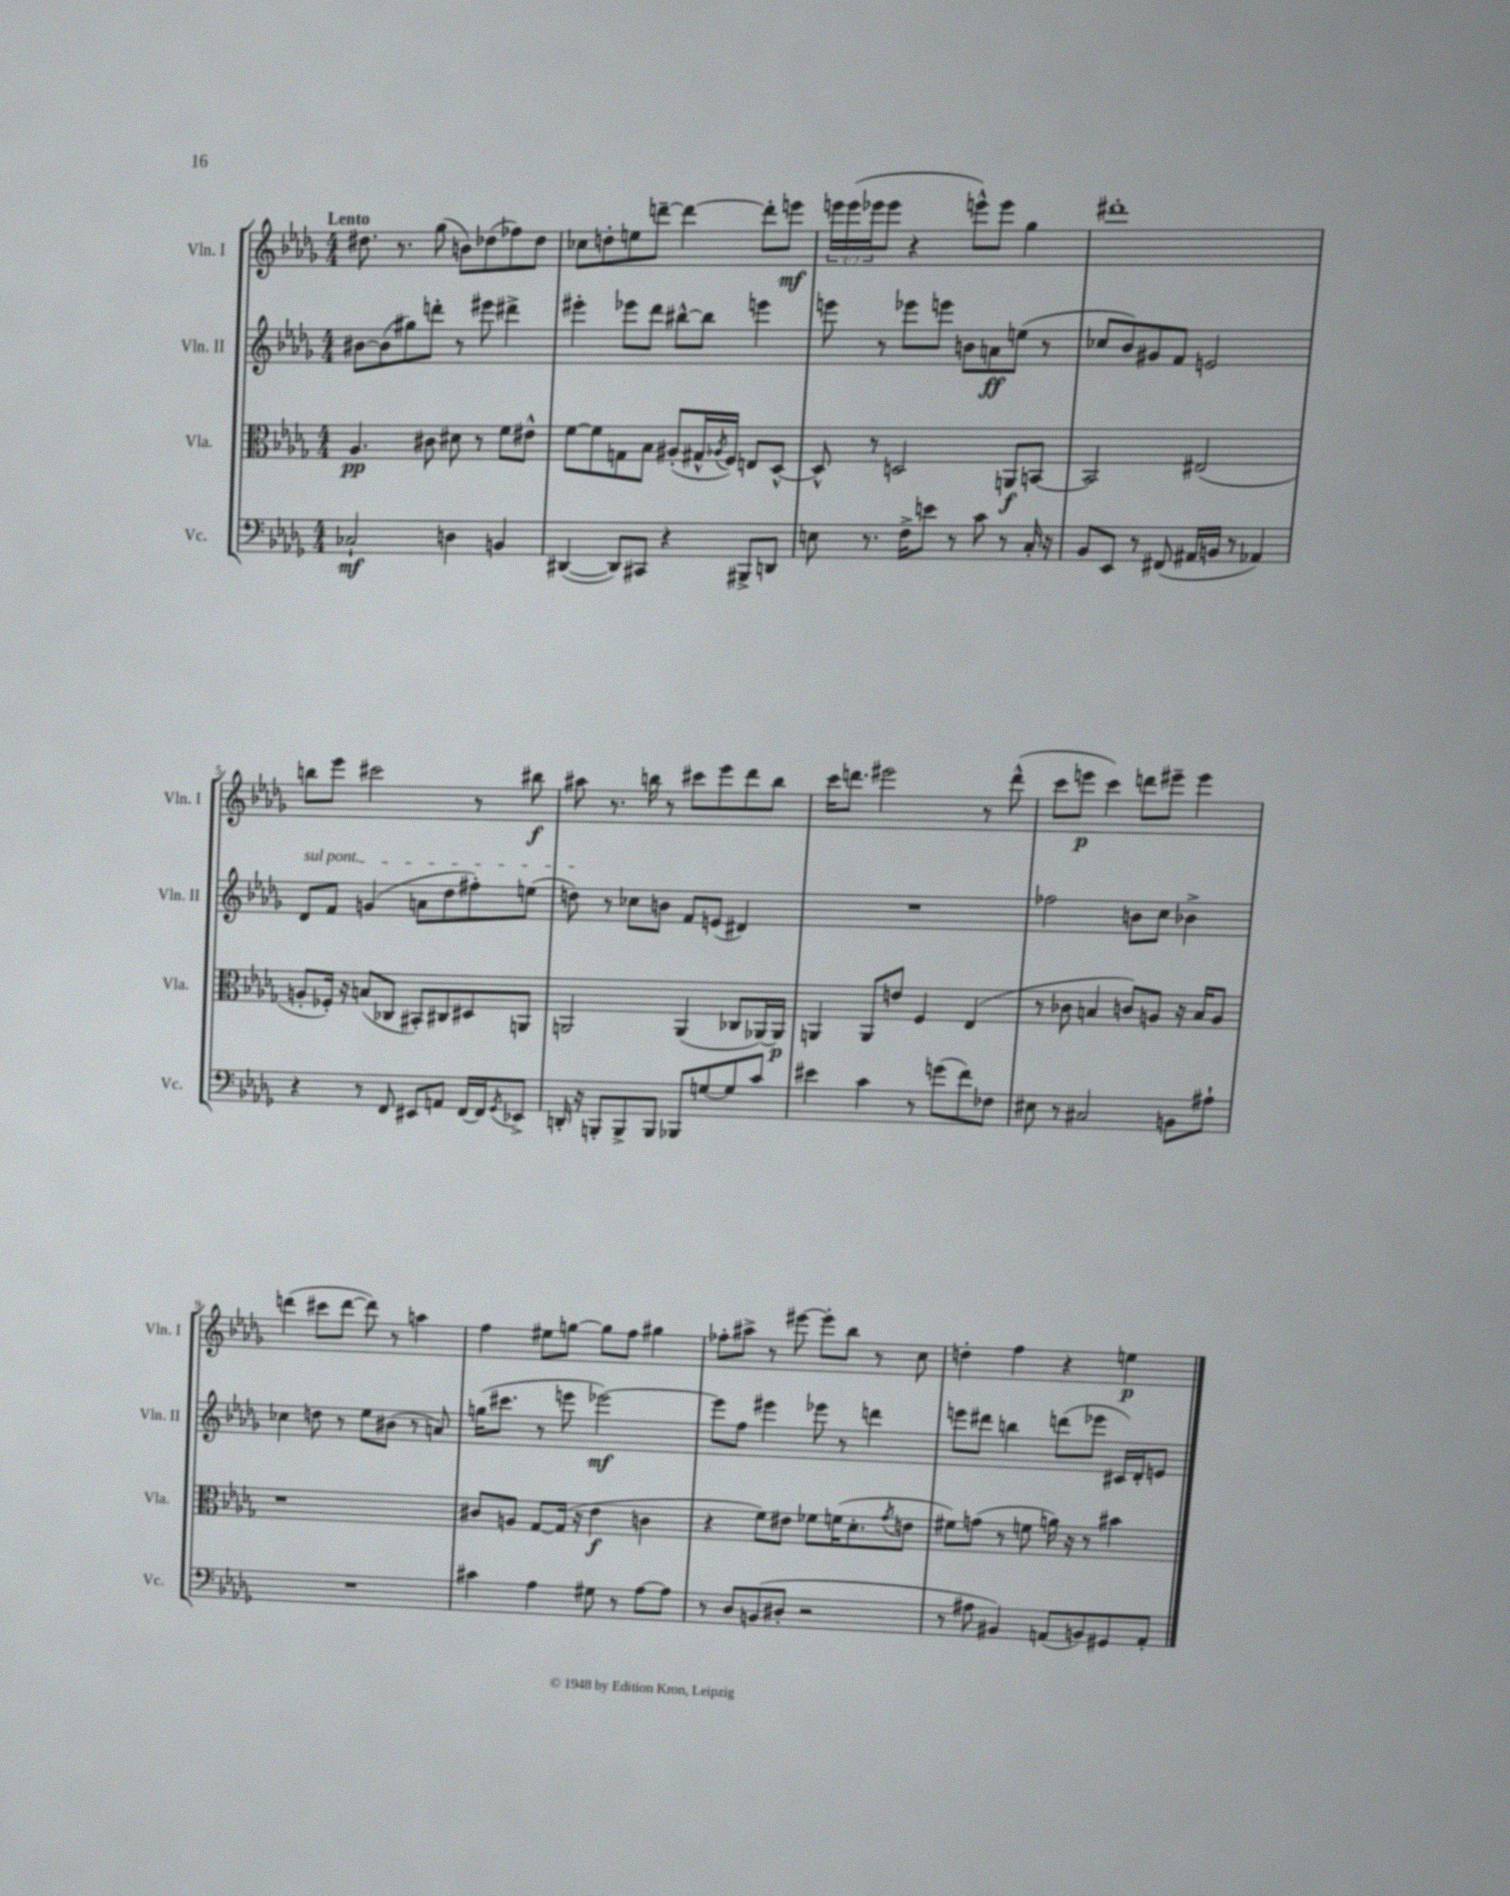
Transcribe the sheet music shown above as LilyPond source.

<<
\new StaffGroup <<
\new Staff = "s0" \with { instrumentName = "Vln. I" shortInstrumentName = "Vln. I" } {
    \clef treble \key des \major \numericTimeSignature \time 4/4 \override Staff.TupletNumber.text = #tuplet-number::calc-fraction-text \tempo "Lento"
    dis''8. r8. ges''8( b'8) des''8( fes''8) des''8 |
    ces''8 d''8-. e''8 d'''8~-- d'''4~ d'''8-. e'''8\mf |
    \tuplet 3/2 { e'''16 e'''16( ees'''16 } ees'''8 r4 e'''8-^) e'''8 ges''4 |
    dis'''1-. |
    b''8 ees'''8 cis'''2 r8 bis''8\f |
    ais''8 r8. b''16 r8 cis'''8 ees'''8 des'''8 b''8 |
    c'''16 d'''8. eis'''2 r8 d'''8-^( |
    c'''8 e'''8\p c'''4) d'''8 eis'''8-- eis'''4 |
    d'''4( cis'''8 d'''8~ d'''8) r8 a''4 |
    f''4 eis''8 g''8~ g''8 f''8 gis''4 |
    fes''8-. ais''8-> r8 eis'''8~ eis'''8-. bes''8 r8 c''8 |
    d''4-. f''4 r4 e''4\p \bar "|." |
}
\new Staff = "s1" \with { instrumentName = "Vln. II" shortInstrumentName = "Vln. II" } {
    \clef treble \key des \major \numericTimeSignature \time 4/4
    bis'8~ bis'8( gis''8) d'''8-. r8 eis'''8 dis'''4-> |
    eis'''4-. ees'''8 des'''8 bis''8~-^ bis''8 e'''4 |
    e'''8 r8 ees'''8 e'''8 b'8 a'8\ff e''8( r8 |
    ces''8 bes'8) gis'8 f'8 e'2 |
    \once \override TextSpanner.bound-details.left.text = \markup { \italic "sul pont." } des'8\startTextSpan f'8 g'4( a'8 des''8 fis''8-.) e''8( |
    d''8\stopTextSpan) r8 ces''8 b'8 f'8 e'8( dis'4) |
    R1 |
    fes''2 b'8 c''8 bes'4-> |
    ces''4 d''8 r8 ees''8 bis'8( r8 a'8) |
    g''16( cis'''8. r8 e'''8 ees'''2~\mf) |
    ees'''8 f''8 eis'''4 ees'''8 r8 d'''4 |
    e'''8 dis'''8 b''4 d'''8( ees'''8 cis'16) des'16-. e'8 \bar "|." |
}
\new Staff = "s2" \with { instrumentName = "Vla." shortInstrumentName = "Vla." } {
    \clef alto \key des \major \numericTimeSignature \time 4/4
    aes4.\pp cis'8 dis'8 r8 f'8 eis'8-^ |
    f'8~ f'8 g8 bes8 ais8-.( gis16-^ \acciaccatura { aes8 } f16) e8 des8~-^ |
    des8-^ r8 d2 a,8\f b,8~ |
    b,2 eis2( |
    a8-. fes16-.) r16 b8( ces8 bis,8-.) cis8 dis8 a,8 |
    a,2 a,4( ces8 aes,16~) aes,16\p |
    a,4 a,8 e'8 f4 ees4( |
    r8 ces'8 b4 c'8) a8 r16 b16 a8 |
    r1 |
    cis'8 a8 ges8~ ges16( r16 ees'4\f c'4 |
    r4 f'8) eis'8 fes'8 f'16( des'8.-. \acciaccatura { ges'8 } e'8 |
    fis'8) g'8( r8 f'8 a'16) r16 r8 bis'4 \bar "|." |
}
\new Staff = "s3" \with { instrumentName = "Vc." shortInstrumentName = "Vc." } {
    \clef bass \key des \major \numericTimeSignature \time 4/4
    ces2-!\mf d4 b,4 |
    dis,4~( dis,8) cis,8 r4 bis,,8-> d,8 |
    e8 r8. f16-> e'8 r8 c'8 r8 c16-. r16 |
    bes,8 ees,8 r8 fis,8( ais,16 b,16 r8 aes,4) |
    r4 r8 f,8 eis,8 a,8 f,16~ f,16 \acciaccatura { ges,8 } ees,8-> |
    d,16-. r16 b,,8-. b,,8-> b,,8 bes,,8 g8~ g8 c'8 |
    eis'4 c'4 r8 g'8( f'8) fes8 |
    eis8 r8 cis2 b,8 ais8-! |
    R1 |
    cis'4 aes4 gis8 r8 aes8~ aes8 |
    r8 des8 b,8( dis8-. r2 |
    r8 ais8 bis,4) a,8( b,8) gis,8 a,8-. \bar "|." |
}
>>
>>
